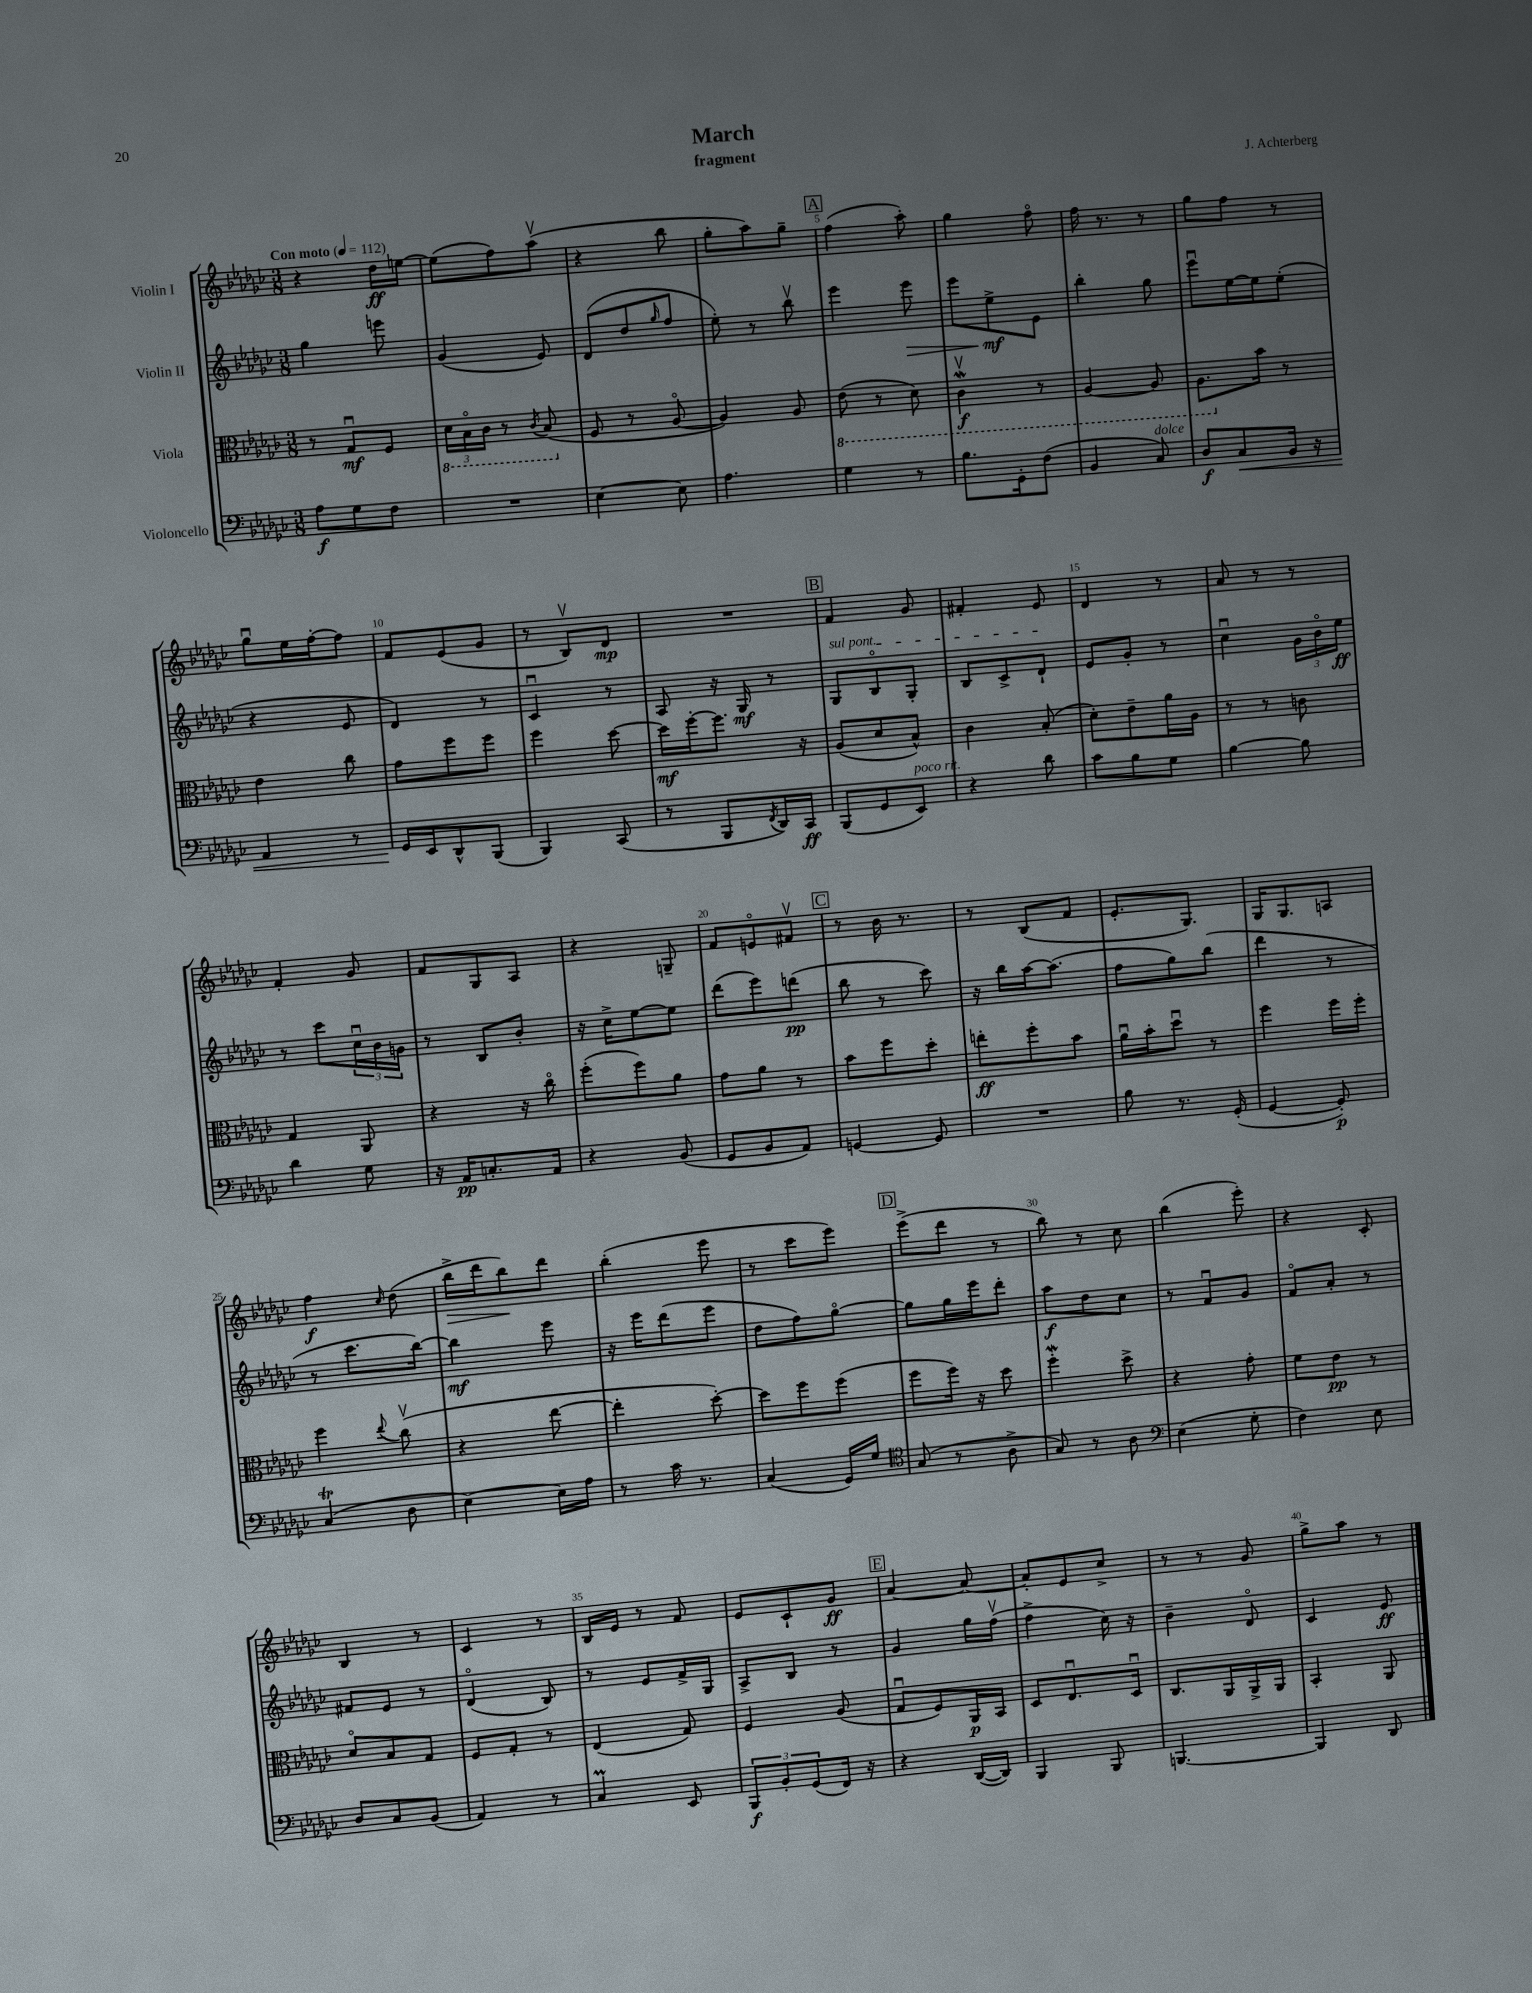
\header { title = "March" composer = "J. Achterberg" subtitle = "fragment" }
<<
\new StaffGroup <<
\new Staff = "s0" \with { instrumentName = "Violin I" } {
    \clef treble \key ges \major \numericTimeSignature \time 3/8 \tempo "Con moto" 4 = 112
    r4 des''16\ff e''16~ |
    e''8( f''8) aes''8\upbow( |
    r4 bes''8 |
    ges''8-. aes''8) ges''8-- |
    \mark \markup { \box "A" } f''4( aes''8-.) |
    ges''4 f''8\flageolet |
    f''16 r8. r8 |
    ges''8 f''8 r8 |
    ges''8\downbow ees''16 f''16~-. f''8 |
    f'8 ees'8( ges'8 |
    r8 bes8\upbow) des'8\mp |
    R4. |
    \mark \markup { \box "B" } f'4 ges'8 |
    fis'4-. ees'8 |
    des'4 r8 |
    aes'8 r8 r8 |
    f'4-. ges'8 |
    f'8 ges8 aes8 |
    r4 g8-- |
    f'8 e'8\flageolet fis'8\upbow |
    \mark \markup { \box "C" } r8 bes'16 r8. |
    r8 bes8( f'8 |
    ees'8.-. ges8.) |
    ges16 ges8. a8 |
    f''4\f \grace { ces''16 } des''8( |
    bes''16->\> des'''16 bes''8\!) des'''8 |
    bes''4-.( ees'''8 |
    r8 ces'''8 ees'''8) |
    \mark \markup { \box "D" } ees'''8->( des'''8 r8 |
    bes''8) r8 ces''8 |
    bes''4( ees'''8-.) |
    r4 ces'8-. |
    bes4 r8 |
    ces'4 r8 |
    bes16 ees'16 r8 f'8 |
    ees'8 ces'8-! ges'8\ff |
    \mark \markup { \box "E" } aes'4~ aes'8~ |
    aes'8-. ees'8 ces''8-> |
    r8 r8 ges'8 |
    ges''8-> aes''8 r8 \bar "|." |
}
\new Staff = "s1" \with { instrumentName = "Violin II" } {
    \clef treble \key ges \major \numericTimeSignature \time 3/8
    ges''4 e'''8 |
    ges'4( ees'8) |
    des'8( des''8 \grace { ges''16 } f''8 |
    ees''8-.) r8 bes''8\upbow |
    \mark \markup { \box "A" } ees'''4 ees'''8\> |
    ees'''8 ees''8->\mf\! ees'8 |
    bes''4-. ges''8 |
    ees'''8\downbow ees''16~ ees''16 ees''8-.( |
    r4 ees'8 |
    des'4) r8 |
    ces'4\downbow r8 |
    aes8 r16 ges16\mf r8 |
    \mark \markup { \box "B" } \once \override TextSpanner.bound-details.left.text = \markup { \italic "sul pont." } ges8\startTextSpan bes8\flageolet ges8-. |
    bes8 ces'8-> des'8-!\stopTextSpan |
    ees'8 ges'8-. r8 |
    ces''4\downbow \tuplet 3/2 { ges'16 bes'16\flageolet ees''16\ff } |
    r8 ces'''8 \tuplet 3/2 { ces''16\downbow bes'16 g'16 } |
    r8 bes8 bes'8-. |
    r16 ces''16-> ees''8~ ees''8 |
    des'''8( ees'''8) d'''8\pp( |
    \mark \markup { \box "C" } bes''8 r8 ces'''8) |
    r16 bes''16 aes''16~ aes''8.( |
    f''8 ges''8) bes''8( |
    des'''4 r8 |
    r8 ces'''8. bes''16~) |
    bes''4\mf ees'''8 |
    r16 ees'''16 des'''8( ees'''8 |
    des''8 f''8) ges''8~\flageolet |
    \mark \markup { \box "D" } ges''8 ges''16 ees'''16 des'''8-. |
    aes''8\f des''8 ces''8 |
    r8 f'8\downbow ges'8 |
    f'8\flageolet aes'8-. r8 |
    fis'8 ees'8 r8 |
    des'4\flageolet( bes8) |
    r8 ees'8 f'16-> ges16 |
    aes8-> bes8 r8 |
    \mark \markup { \box "E" } ges'4 ges''16 f''16\upbow( |
    f''4-> ces''16) r16 |
    bes'4-- des'8\flageolet |
    ces'4 ees'8\ff \bar "|." |
}
\new Staff = "s2" \with { instrumentName = "Viola" } {
    \clef alto \key ges \major \numericTimeSignature \time 3/8
    r8 ges8\downbow\mf f8 |
    \tuplet 3/2 { \ottava #-1 des16 bes,16\flageolet ces16 } r8 \acciaccatura { ces8 } bes,8( \ottava #0 |
    f8 r8 aes8~\flageolet |
    aes4) aes8 |
    \mark \markup { \box "A" } \ottava #-1 ees8( r8 des8) |
    ces4\upbow\mordent\f r8 |
    aes,4~ aes,8 |
    aes,8. \ottava #0 bes'16 r8 |
    ees'4 ces''8 |
    ges'8 f''8 f''8 |
    f''4 des''8~ |
    des''16\mf f''16~-. f''8. r16 |
    \mark \markup { \box "B" } aes8( des'8 bes8-^) |
    ces'4 bes8-.( |
    des'8-.) ees'8-- aes'16 aes16 |
    r8 r8 c'8 |
    ges4 aes,8 |
    r4 r16 ces''16\flageolet |
    f''8-.( f''8) aes'8 |
    ges'8 aes'8 r8 |
    \mark \markup { \box "C" } bes'8 f''8 des''8-. |
    e''8-.\ff f''8-. bes'8 |
    aes'16\downbow bes'16-. des''8\downbow r8 |
    f''4 f''16 f''16-. |
    f''4 \appoggiatura { ees''8 } ces''8\upbow( |
    r4 ees''8~ |
    ees''4-. des''8~-.) |
    des''8 f''8 f''8( |
    \mark \markup { \box "D" } f''8 f''16) r16 des''8 |
    f''4-.\mordent des''8-> |
    r4 ges'8-. |
    f'8 ees'8\pp r8 |
    des'8\flageolet bes8 ges8 |
    f8 ges8-. r8 |
    ees4( ges8) |
    f4 aes8( |
    \mark \markup { \box "E" } ges8\downbow f8) aes,16\p bes,16 |
    des8 ees8.\downbow des16\downbow |
    ces8. aes,16 aes,16-> aes,16 |
    bes,4-. aes,8 \bar "|." |
}
\new Staff = "s3" \with { instrumentName = "Violoncello" } {
    \clef bass \key ges \major \numericTimeSignature \time 3/8
    aes8\f ges8 f8 |
    R4. |
    ees4~ ees8 |
    aes4. |
    \mark \markup { \box "A" } ges4 r8 |
    bes8. ges,16-. f8( |
    bes,4 ces8^\markup { \italic "dolce" }) |
    des8\f ces8\< bes,16 r16 |
    aes,4 r8 |
    ges,16\! ees,16 des,8-^ bes,,8( |
    bes,,4) ces,8( |
    r8 bes,,8 \acciaccatura { f,8 } des,16) ces,16\ff |
    \mark \markup { \box "B" } bes,,8( ges,8 ees,8^\markup { \italic "poco rit." }) |
    r4 des'8 |
    ces'8 bes8 ges8 |
    bes4~ bes8 |
    des'4 ges8 |
    r16 aes,16\pp c8.-. aes,16 |
    r4 bes,8( |
    ges,8 bes,8 aes,8) |
    \mark \markup { \box "C" } g,4~ g,8 |
    R4. |
    bes8 r8. ges,16-.( |
    ges,4~ ges,8-.\p) |
    ces4\trill( des8 |
    ees4~) ees16 aes16 |
    r8 ces'16 r8. |
    ces4( ges,16) ges16 |
    \mark \markup { \box "D" } \clef tenor ges8( r8 aes8-> |
    ges8) r8 aes8 |
    \clef bass ees4( ges8-. |
    f4) ees8 |
    des8 ces8 bes,8( |
    aes,4) r8 |
    ces4\prall ees,8 |
    \tuplet 3/2 { bes,,8\f bes,8-. ges,8( } f,16) r16 |
    \mark \markup { \box "E" } r4 des,16~( des,16) |
    bes,,4 bes,,8 |
    b,,4.~ |
    b,,4 des,8 \bar "|." |
}
>>
>>
\layout { \context { \Score \override BarNumber.break-visibility = ##(#f #t #t) barNumberVisibility = #(every-nth-bar-number-visible 5) } }
